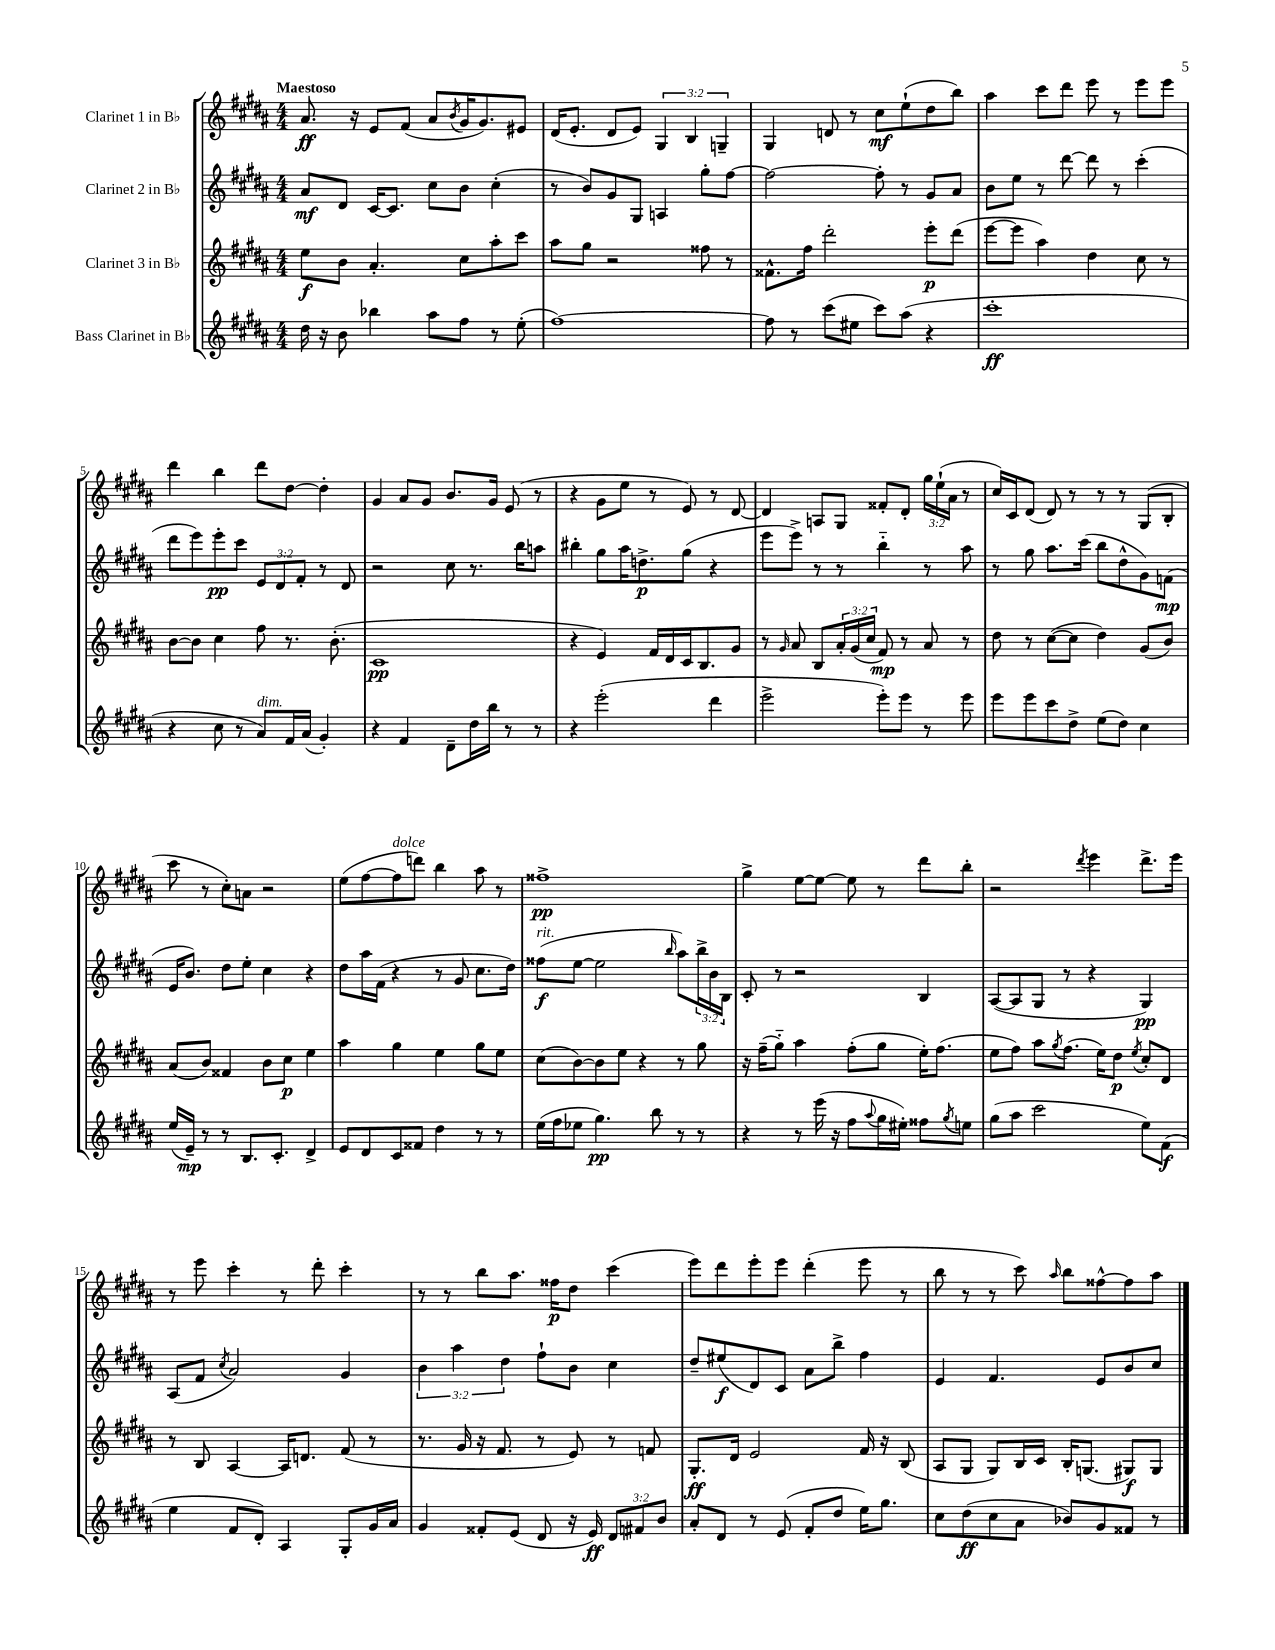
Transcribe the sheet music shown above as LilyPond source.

<<
\new StaffGroup <<
\new Staff = "s0" \with { instrumentName = "Clarinet 1 in Bb" } {
    \clef treble \key b \major \numericTimeSignature \time 4/4 \override Staff.TupletNumber.text = #tuplet-number::calc-fraction-text \tempo "Maestoso"
    ais'8.\ff r16 e'8 fis'8( ais'8 \acciaccatura { b'8 } gis'16 gis'8.) eis'8 |
    dis'16( e'8.-. dis'8 e'8) \tuplet 3/2 { gis4 b4 g4-- } |
    gis4 d'8 r8 cis''8\mf e''8-!( dis''8 b''8) |
    ais''4 cis'''8 dis'''8 e'''8 r8 e'''8 e'''8 |
    dis'''4 b''4 dis'''8 dis''8~ dis''4-. |
    gis'4 ais'8 gis'8 b'8. gis'16 e'8( r8 |
    r4 gis'8 e''8 r8 e'8) r8 dis'8~ |
    dis'4 a8 gis8 fisis'8-. dis'8-. \tuplet 3/2 { gis''16 e''16-!( ais'16 } r8 |
    cis''16) cis'16 dis'8( dis'8) r8 r8 r8 gis8( b8-. |
    cis'''8 r8 cis''8-.) a'8 r2 |
    e''8( fis''8~ fis''8^\markup { \italic "dolce" } d'''8) b''4 ais''8 r8 |
    fisis''1->\pp |
    gis''4-> e''8~ e''8~ e''8 r8 dis'''8 b''8-. |
    r2 \acciaccatura { dis'''8 } e'''4 dis'''8.-> e'''16 |
    r8 e'''8 cis'''4-. r8 dis'''8-. cis'''4-. |
    r8 r8 b''8 ais''8. fisis''16\p dis''8 cis'''4( |
    e'''8) dis'''8 e'''8-. e'''8 dis'''4-.( e'''8 r8 |
    b''8 r8 r8 cis'''8) \grace { ais''16 } b''8 fisis''8~-^ fisis''8 ais''8 \bar "|." |
}
\new Staff = "s1" \with { instrumentName = "Clarinet 2 in Bb" } {
    \clef treble \key b \major \numericTimeSignature \time 4/4 \override Staff.TupletNumber.text = #tuplet-number::calc-fraction-text
    ais'8\mf dis'8 cis'16~ cis'8. cis''8 b'8 cis''4-.( |
    r8 b'8) gis'8 gis8 a4 gis''8-. fis''8~ |
    fis''2~ fis''8-. r8 gis'8 ais'8 |
    b'8 e''8 r8 dis'''8~ dis'''8 r8 cis'''4-.( |
    dis'''8 e'''8) e'''8-.\pp cis'''8 \tuplet 3/2 { e'8 dis'8 fis'8-. } r8 dis'8 |
    r2 cis''8 r8. b''16 a''8 |
    bis''4-. gis''8 ais''16 d''8.->\p gis''8( r4 |
    e'''8 e'''8->) r8 r8 b''4-_ r8 ais''8 |
    r8 gis''8 ais''8. cis'''16( b''8 dis''8-^ gis'8) f'8\mp( |
    e'16 b'8.) dis''8 e''8-. cis''4 r4 |
    dis''8 ais''16 fis'16( r4 r8 gis'8 cis''8. dis''16) |
    fisis''8\f^\markup { \italic "rit." }( e''8~ e''2 \grace { b''16 } ais''8) \tuplet 3/2 { b''16-> b'16 b16 } |
    cis'8-. r8 r2 b4 |
    ais8~( ais8 gis8 r8 r4 gis4\pp) |
    ais8( fis'8 \acciaccatura { cis''8 } ais'2) gis'4 |
    \tuplet 3/2 { b'4 ais''4 dis''4 } fis''8-! b'8 cis''4 |
    dis''8-- eis''8\f( dis'8) cis'8 ais'8 b''8-> fis''4 |
    e'4 fis'4. e'8 b'8 cis''8 \bar "|." |
}
\new Staff = "s2" \with { instrumentName = "Clarinet 3 in Bb" } {
    \clef treble \key b \major \numericTimeSignature \time 4/4 \override Staff.TupletNumber.text = #tuplet-number::calc-fraction-text
    e''8\f b'8 ais'4.-. cis''8 ais''8-. cis'''8 |
    ais''8 gis''8 r2 fisis''8 r8 |
    fisis'8.-^ fis''16 dis'''2-. e'''8-.\p dis'''8( |
    e'''8~ e'''8 ais''4) dis''4 cis''8 r8 |
    b'8~ b'8 cis''4 fis''8 r8. b'8.-.( |
    cis'1\pp |
    r4 e'4) fis'16 dis'16 cis'16 b8. gis'8 |
    r8 \grace { gis'16 } ais'8 b8 \tuplet 3/2 { ais'16-. gis'16( cis''16 } fis'8\mp) r8 ais'8 r8 |
    dis''8 r8 cis''8~( cis''8 dis''4) gis'8( b'8) |
    ais'8( b'8) fisis'4 b'8 cis''8\p e''4 |
    ais''4 gis''4 e''4 gis''8 e''8 |
    cis''8( b'8~) b'8 e''8 r4 r8 gis''8 |
    r16 fis''16--( gis''8-_) ais''4 fis''8-.( gis''8 e''16-.) fis''8.( |
    e''8 fis''8) ais''8 \acciaccatura { gis''8 } fis''8.( e''16) dis''8\p \acciaccatura { e''8 } cis''8-. dis'8 |
    r8 b8 ais4~ ais16 d'8. fis'8( r8 |
    r8. gis'16 r16 fis'8. r8 e'8) r8 f'8 |
    gis8.-.\ff dis'16 e'2 fis'16 r16 b8( |
    ais8 gis8 gis8) b16 cis'16 b16-. g8.( gis8\f) gis8 \bar "|." |
}
\new Staff = "s3" \with { instrumentName = "Bass Clarinet in Bb" } {
    \clef treble \key b \major \numericTimeSignature \time 4/4 \override Staff.TupletNumber.text = #tuplet-number::calc-fraction-text
    dis''16 r16 b'8 bes''4 ais''8 fis''8 r8 e''8-.( |
    fis''1~) |
    fis''8 r8 cis'''8( eis''8 cis'''8) ais''8( r4 |
    cis'''1-.\ff |
    r4 cis''8 r8 ais'8^\markup { \italic "dim." }) fis'16 ais'16( gis'4-.) |
    r4 fis'4 dis'8-- dis''16 b''16 r8 r8 |
    r4 e'''2-.( dis'''4 |
    e'''2-> e'''8-.) e'''8 r8 e'''8 |
    e'''8 e'''8 cis'''8 dis''8-> e''8( dis''8) cis''4 |
    e''16( e'16--\mp) r8 r8 b8. cis'8.-. dis'4-> |
    e'8 dis'8 cis'8 fisis'8 dis''4 r8 r8 |
    e''16( fis''16 ees''8 gis''4.\pp) b''8 r8 r8 |
    r4 r8 e'''16( r16 fis''8 \appoggiatura { ais''8 } gis''16 eis''16-.) fisis''8 \acciaccatura { gis''8 } e''8 |
    gis''8( ais''8 cis'''2 e''8) fis'8\f( |
    e''4 fis'8 dis'8-.) ais4 gis8-. gis'16 ais'16 |
    gis'4 fisis'8-. e'8( dis'8 r16 e'16\ff) \tuplet 3/2 { dis'8 fis'8 b'8 } |
    ais'8-. dis'8 r8 e'8( fis'8-. dis''8 e''16) gis''8. |
    cis''8 dis''8\ff( cis''8 ais'8 bes'8) gis'8 fisis'8 r8 \bar "|." |
}
>>
>>
